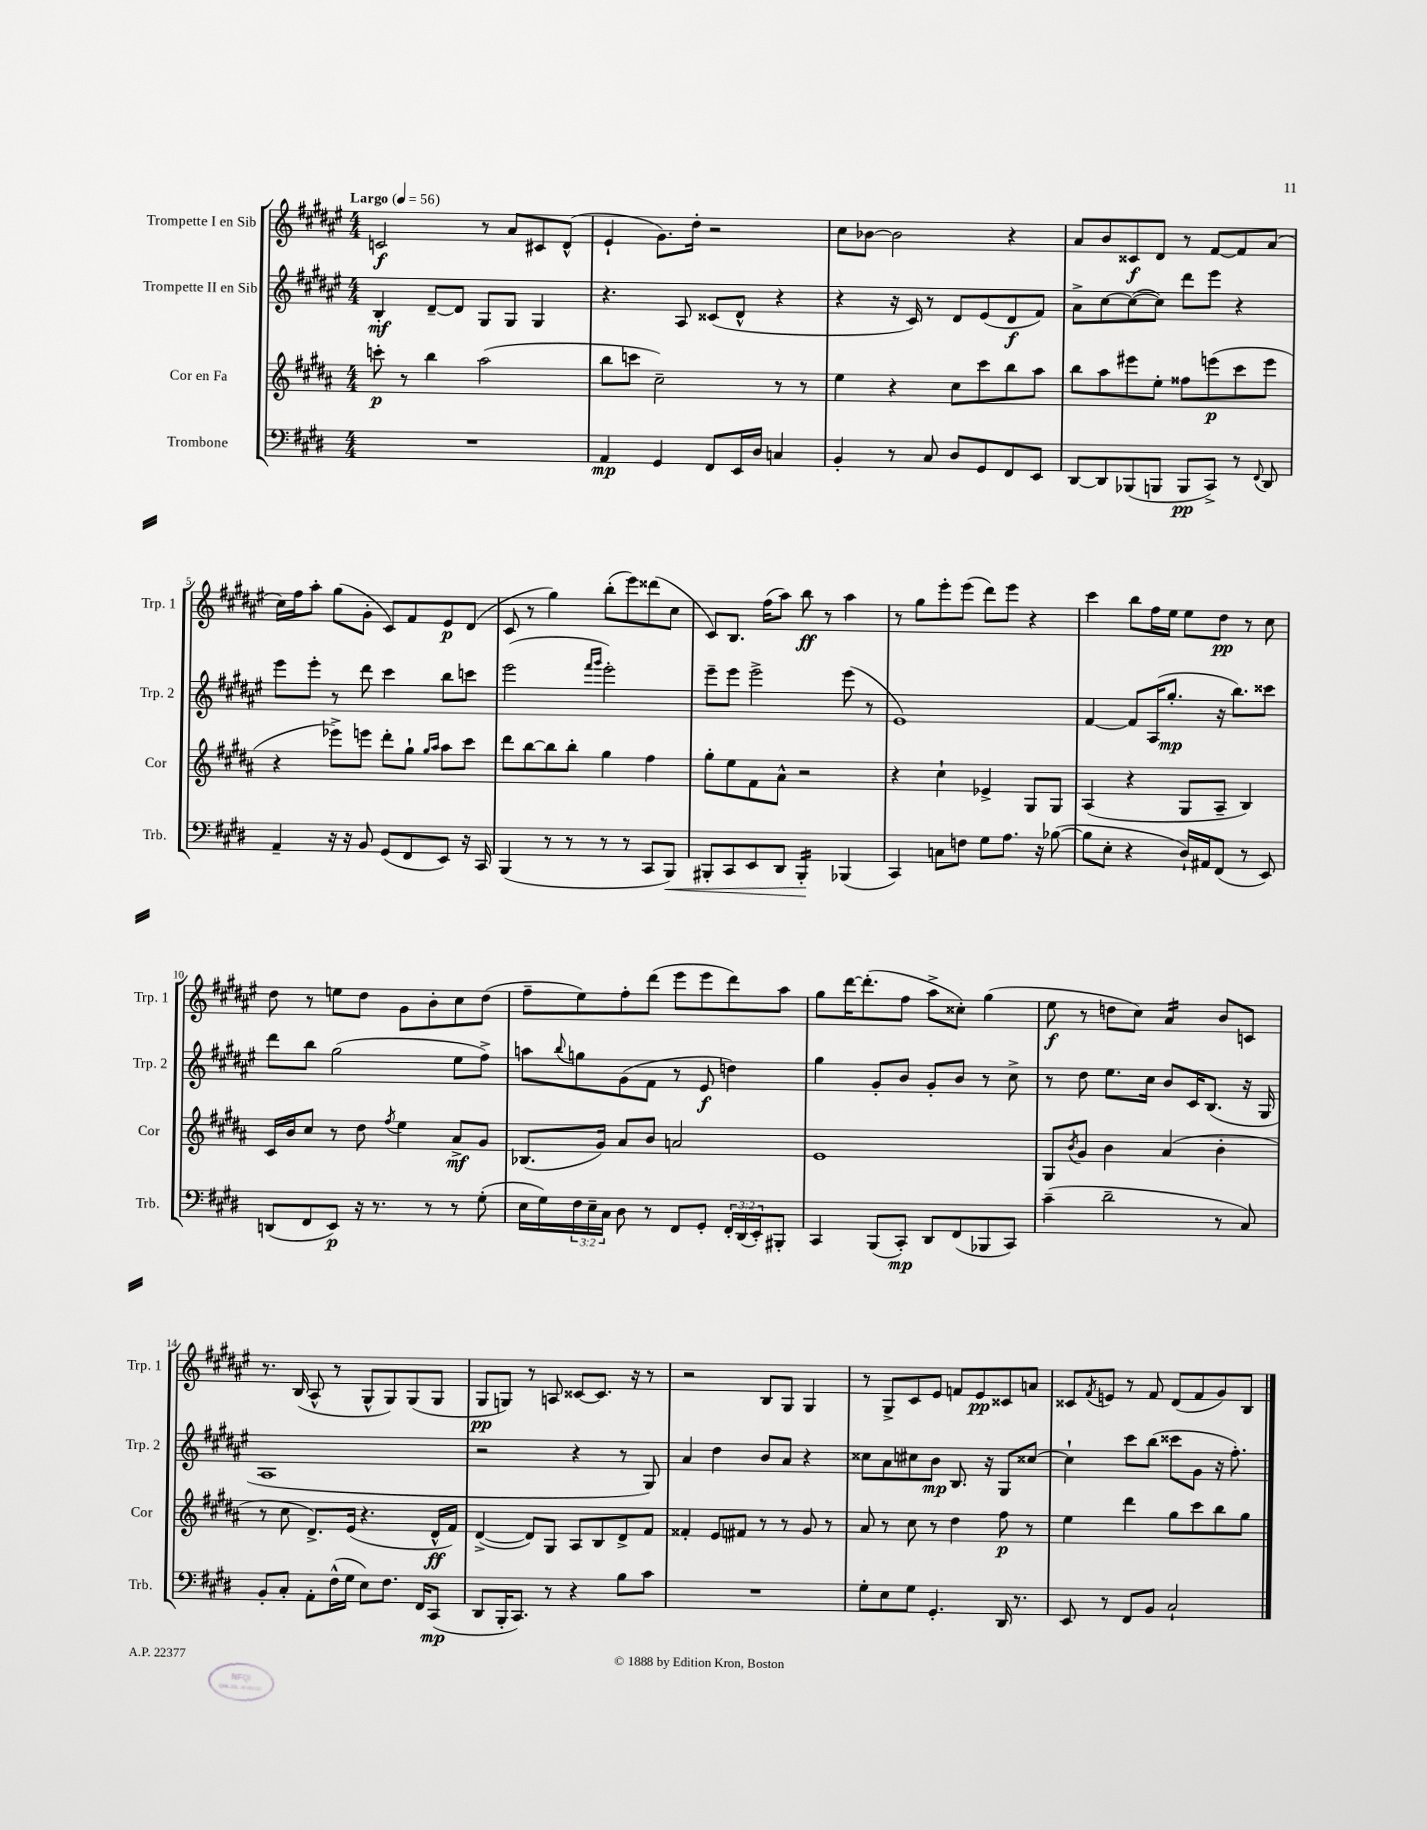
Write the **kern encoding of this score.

**kern	**kern	**kern	**kern
*staff4	*staff3	*staff2	*staff1
*clefF4	*clefG2	*clefG2	*clefG2
*k[f#c#g#d#]	*k[f#c#g#d#a#]	*k[f#c#g#d#a#e#]	*k[f#c#g#d#a#e#]
*M4/4	*M4/4	*M4/4	*M4/4
*MM56	*MM56	*MM56	*MM56
1r	8ccc'\	4B'/	2c/
.	8r	.	.
.	4bb\	[8d#~/L	.
.	.	8d#/]J	.
.	(2aa#\	8G#/L	8r
.	.	8G#/J	8a#/L
.	.	4G#/	8c#/
.	.	.	(8d#^^/J
=	=	=	=
4AA/	8bb\L	4.r	4e#`/
.	8ccc\J	.	.
4GG#/	2cc#~\)	.	8.g#\L)
.	.	8A#/	.
.	.	.	16dd#'\Jk
8FF#/L	.	(8c##/L	2r
16EE/L	.	8d#^^/J	.
16D#/JJ	.	.	.
4C/	8r	4r	.
.	8r	.	.
=	=	=	=
4BB'/	4ee\	4r	8cc#\L
.	.	.	[8b-\J
8r	4r	16r	2b-\]
.	.	16c#/)	.
8C#/	.	8r	.
8D#/L	8cc#\L	8d#/L	.
8GG#/	8ccc#\	(8e#/	.
8FF#/	8bb\	8d#/	4r
8EE/J	8aa#\J	8f#/J)	.
=	=	=	=
[8DD#/L	8bb\L	8a#^\L	8a#/L
8DD#/]	8aa#\	[8cc#\	8b/
(8BBB-/	8eee#\	(8cc#\_	8c##/
8BBB/J	8ee'\J	8cc#\]J)	8d#/J
8BBB/L	8ff##\L	8ddd#\L	8r
8CC#^/J)	(8eee\	8eee#\J	[8f#/L
8r	8ccc#\	4r	8f#/]
8qqFF#/	.	.	.
8DD#/	8eee\J	.	(8a#/J
=	=	=	=
4AA~/	4r	8eee#\L	16cc#\LL)
.	.	.	16ff#\J
.	.	8eee#'\J	8aa#'\J
16r	8eee-^\L)	8r	(8gg#\L
16r	.	.	.
8BB/	8eee\J	8ddd#\	8g#'\J
(8GG#/L	8ddd#'\L	4ccc#\	8c#/L)
8FF#/	8gg#`\J	.	8f#/
.	16qqgg#/LL	.	.
.	16qqaa#/JJ	.	.
8EE/J)	8aa#\L	8bb\L	8e#/
16r	8ccc#\J	8ccc\J	(8d#/J
16CC#/	.	.	.
=	=	=	=
(4BBB/	8ddd#\L	(2eee#\	8c#/
.	[8bb\	.	8r
8r	8bb\]	.	4gg#\)
8r	8bb'\J	.	.
.	.	16qqfff#/LL	.
.	.	16qqggg#/JJ	.
8r	4gg#\	2eee#'\)	(8bb'\L
8r	.	.	8eee#\)
8CC#/L	4ff#\	.	(8ddd##\
8BBB/J)	.	.	8cc#\J
=	=	=	=
8BBB#'/L	8gg#'\L	8eee#~\L	8c#/L)
8CC#/	8ee\	8eee#\J	8.B/J
8EE/	8f#\	2eee#^\	.
.	.	.	(16ff#\LK
8DD#/J	8a#^^\J	.	8aa#\J)
4BBB#'/	2r	.	8bb\
.	.	.	8r
(4BBB-/	.	(8eee#\	4aa#\
.	.	8r	.
=	=	=	=
4CC#/)	4r	1e#)	8r
.	.	.	8gg#\L
8C\L	4cc#`\	.	8eee#'\
8F\J	.	.	(8eee#\J
8G#\L	4e-^/	.	8ddd#\L)
8.A\J	.	.	8eee#\J
.	8G#/L	.	4r
16r	.	.	.
([8B-\	8G#/J	.	.
=	=	=	=
8B-\]L	(4A#/	[4f#/	4ccc#\
8E'\J	.	.	.
4r	4r	8f#/]L	8bb\L
.	.	(16A#/K	16ff#\L
.	.	8.gg#'/J	16ee#\JJ
16D#`/LL)	8G#/L	.	8ee#\L
16AA#/J	.	.	.
(8FF#/J	8A#~/J	16r	8dd#\J
.	.	8.bb\L)	.
8r	4B/)	.	8r
8EE/)	.	8ccc##\J	8cc#\
=	=	=	=
(8DD/L	16c#/LL	8ddd#\L	8dd#\
.	16b/J	.	.
8FF#/	8cc#/J	8bb\J	8r
8EE/J)	8r	(2gg#\	8ee\L
16r	8dd#\	.	8dd#\J
8.r	.	.	.
.	8qff#/	.	.
.	4ee\	.	8g#\L
8r	.	.	8b'\
8r	8a#^/L	8ee#\L	8cc#\
(8G#'\	8g#/J	8ff#^\J)	(8dd#\J
=	=	=	=
16E\LL	(8.B-/L	8aa\L	8ff#~\L
16G#\)	.	.	.
.	.	8qqbb/	.
24F#\	.	8gg\	8ee#\)
24E~\	.	.	.
.	16g#/Jk)	.	.
24C#\JJ	.	.	.
8D#\	8a#/L	(8g#\	8ff#'\
8r	8b/J	8f#\J	(8ddd#\J
8FF#/L	2a/	8r	8eee#\L
8GG#'/J	.	8e#/	8eee#\
24FF#'/LL	.	4dd\)	8ddd#\)
(24DD#/	.	.	.
24EE'/J)	.	.	.
8BBB#'/J	.	.	8aa#\J
=	=	=	=
4CC#/	1e	4gg#\	8gg#\L
.	.	.	[16ddd#\K
.	.	.	(8.ddd#'\]
(8BBB/L	.	8g#'/L	.
8CC#'/J)	.	8b/J	8ff#\J
8DD#/L	.	8g#'/L	8aa#^\L
(8FF#/	.	8b/J	8cc##'\J)
8BBB-/	.	8r	(4gg#\
8CC#/J)	.	8cc#^\	.
=	=	=	=
(4c#~\	8G#/L	8r	8ee#\
.	8qb/	.	.
.	8g#/J	8dd#\	8r
2d#~\	4b\	8.ee#\L	8dd\L
.	.	.	8cc#\J)
.	.	16cc#\Jk	.
.	(4a#/	8b/L	4a#/
.	.	16c#/K	.
.	.	(8.B/J	.
8r	4b'\	.	8b/L
8C#/)	.	16r	8c/J
.	.	16G#/	.
=	=	=	=
8BB'/L	8r	1A#	8.r
8C#'/J	8cc#\	.	.
.	.	.	(16B/
8AA'\L	8.d#^/L)	.	8A#^^/
(16F#^^\L	.	.	8r
16G#\JJ	(16e/Jk	.	.
8E\L)	4.r	.	8G#^^/L
8.F#\J	.	.	8G#/)
.	.	.	(8G#/
16FF#/LK	.	.	.
(8CC#/J	16d#^^/LL	.	8G#/J
.	16f#/JJ)	.	.
=	=	=	=
8DD#/L	([4d#^/	2r	8G#/L
16BBB'/K	.	.	8G/J)
8.CC#/J)	.	.	.
.	8d#/]L)	.	8r
8r	8G#/J	.	8A/
4r	8A#/L	4r	[8c##/L
.	8B/	.	8.c##/]J
8B\L	8d#^/	8r	.
.	.	.	16r
8c#\J	8f#/J	8G#/)	8r
=	=	=	=
1r	4f##'/	4a#/	2r
.	8e/L	4dd#\	.
.	8f#/J	.	.
.	8r	8b/L	8B/L
.	8r	8a#/J	8G#/J
.	8g#/	4r	4G#/
.	8r	.	.
=	=	=	=
8G#'\L	8a#/	8cc##\L	8r
8E\	8r	8a#\	8G#^/L
8G#\J	8cc#\	8cc#\	8c#/
4.GG#'/	8r	8b\J	8e#/J
.	4dd#\	8.B/	8f/L
.	.	.	8e#/
.	.	16r	.
16DD#/	8ff#\	8G#/L	8c##/
8.r	.	.	.
.	8r	[8cc##/J	8a/J
=	=	=	=
8EE/	4ee\	4cc##`\]	8c##/L
.	.	.	8qf#/
8r	.	.	8e/J
8FF#/L	4ddd#\	8ccc#\L	8r
8BB/J	.	(8bb\J	8f#/
2C#`/	8gg#\L	8ccc##\L	(8d#/L
.	8ccc#\	8g#\J	8f#/
.	8bb\	16r	8g#/)
.	.	8.ff#'\)	.
.	8gg#\J	.	8B/J
==	==	==	==
*-	*-	*-	*-
